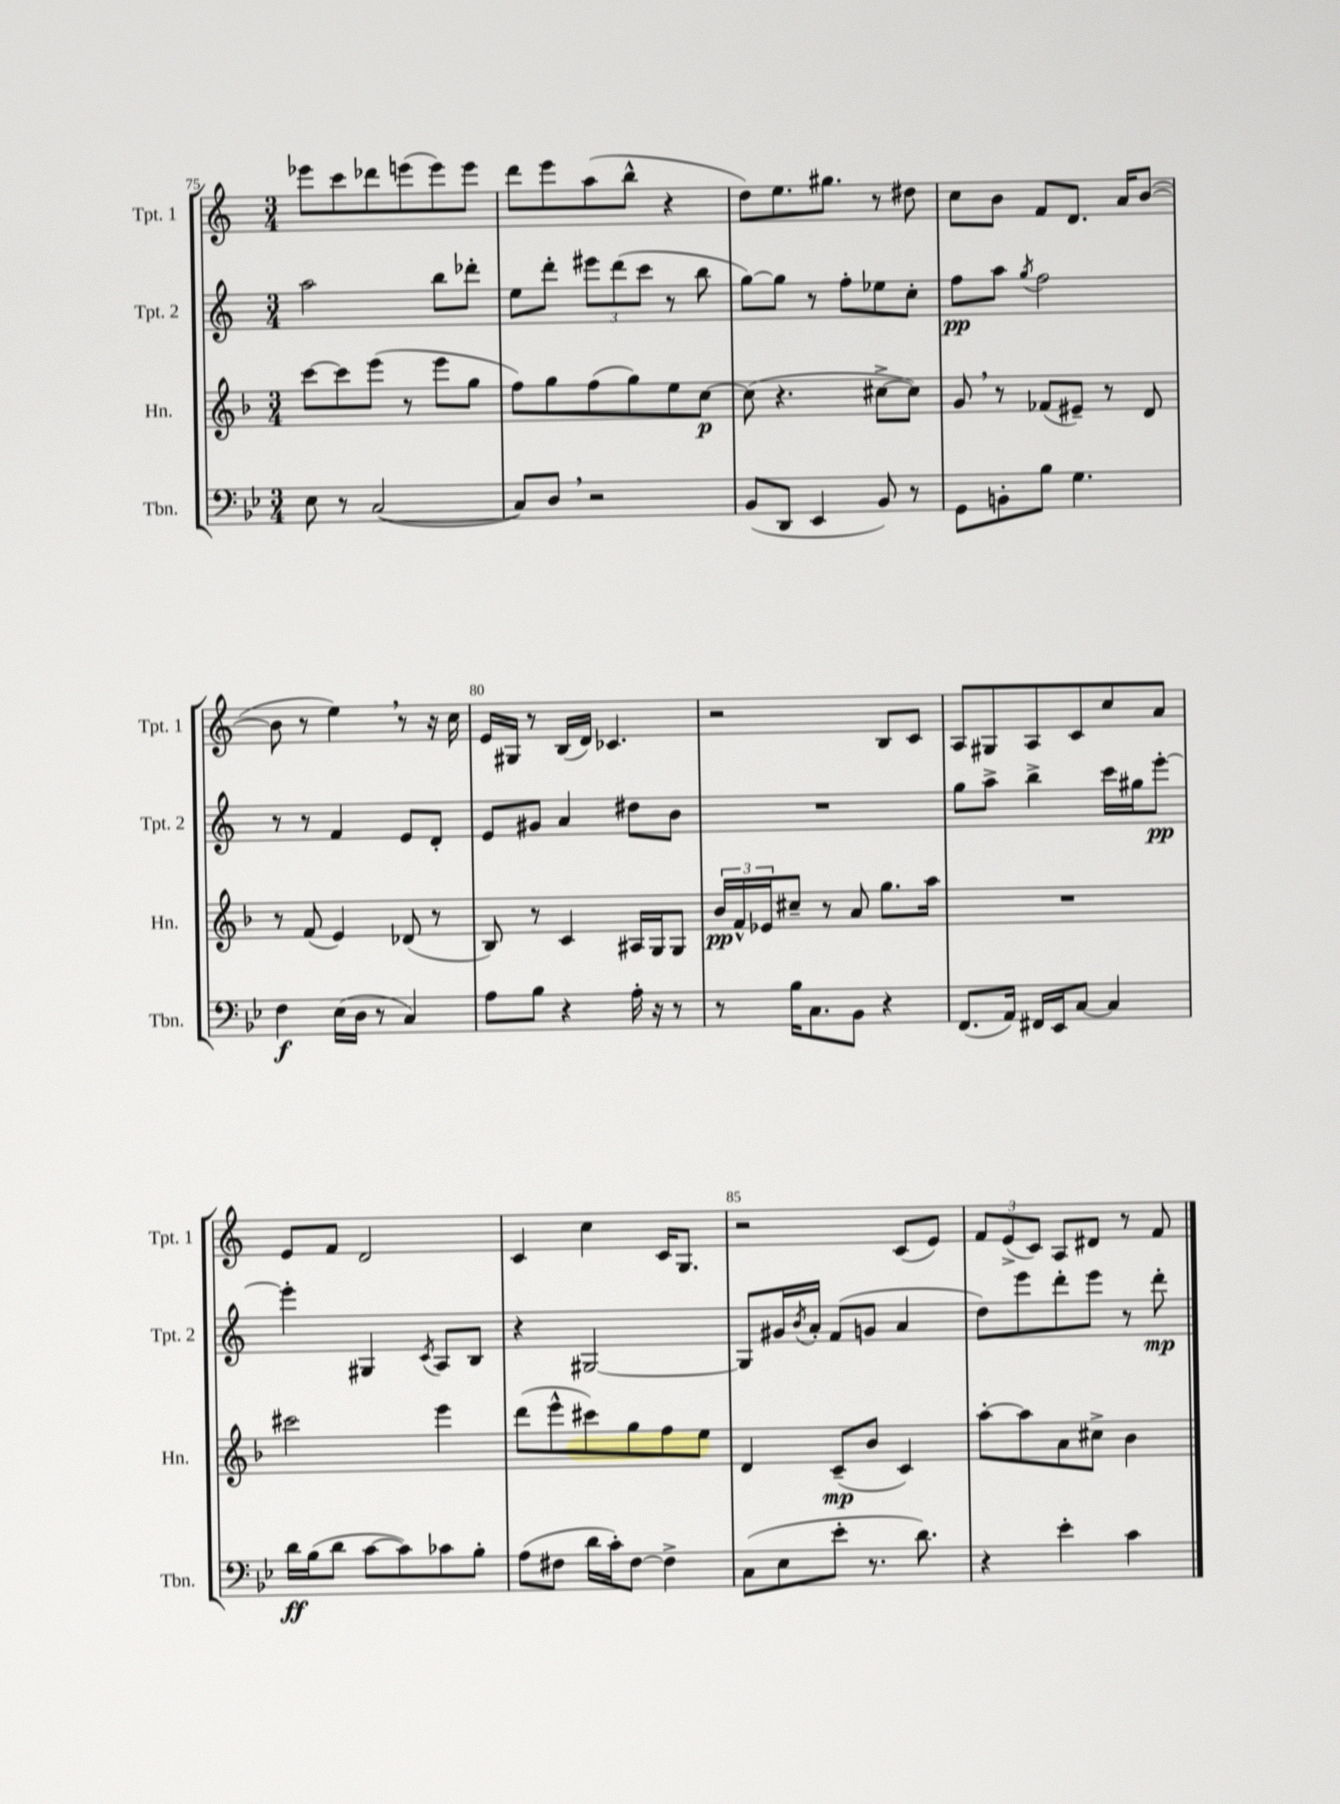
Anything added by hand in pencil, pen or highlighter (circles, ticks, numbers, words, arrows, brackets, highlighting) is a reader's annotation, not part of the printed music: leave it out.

**kern	**kern	**kern	**kern
*staff4	*staff3	*staff2	*staff1
*clefF4	*clefG2	*clefG2	*clefG2
*k[b-e-]	*k[b-]	*k[]	*k[]
*M3/4	*M3/4	*M3/4	*M3/4
8E-\	[8ccc\L	2aa\	8eee-\L
8r	8ccc\]	.	8ccc\
([2C/	(8eee\J	.	8ddd-\
.	8r	.	(8eee\
.	8eee\L	8bb\L	8eee\)
.	8gg\J	8ddd-'\J	8eee\J
=	=	=	=
8C/]L)	8ff\L)	8ee\L	8ddd\L
8D/J	8gg\	8ddd'\J	8eee\
2r	(8ff\	12eee#\L	(8aa\
.	.	(12ddd\	.
.	8gg\)	.	8bb^^\J
.	.	12ccc\J	.
.	8ee\	8r	4r
.	[8cc\J	8bb\	.
=	=	=	=
(8BB-/L	(8cc\]	[8gg\L)	8dd\L)
8DD/J	4.r	8gg\]J	8.ee\
4EE-/	.	8r	.
.	.	.	8.gg#\J
.	.	8ff'\L	.
8BB-/)	[8cc#^\L	8ee-\	8r
8r	8cc#\]J)	8cc'\J	8dd#\
=	=	=	=
8GG\L	8g/	8ff\L	8cc\L
8BB'\	8r	8aa\J	8b\J
.	.	8qgg/	.
8B-\J	(8f-/L	2ff\	8f/L
4.G\	8e#~/J)	.	8.d/J
.	8r	.	.
.	.	.	16a/LK
.	8d/	.	([8b/J
=	=	=	=
4F\	8r	8r	8b\]
.	(8f/	8r	8r
(16E-\LL	4e/)	4f/	4ee\)
16D\JJ	.	.	.
8r	.	.	.
4C/)	(8d-/	8e/L	8r
.	8r	8d'/J	16r
.	.	.	16cc\
=	=	=	=
8A\L	8B-/)	8e/L	16e/LL
.	.	.	16G#/JJ
8B-\J	8r	8g#/J	8r
4r	4c/	4a/	(16B/LL
.	.	.	16d/JJ)
.	.	.	4.c-/
16A'\	16A#/LL	8dd#\L	.
16r	16G/J	.	.
8r	8G/J	8b\J	.
=	=	=	=
8r	24b-/LL	2.r	2r
.	24f^^/	.	.
.	24e-/J	.	.
16B-\LK	8cc#~/J	.	.
8.C\	.	.	.
.	8r	.	.
8BB-\J	8a/	.	.
4r	8.gg\L	.	8B/L
.	.	.	8c/J
.	16aa\Jk	.	.
=	=	=	=
(8.FF/L	2.r	8gg\L	8A/L
.	.	8aa^\J	8G#/
16AA/Jk)	.	.	.
16FF#/LL	.	4bb^\	8A/
16EE-/J	.	.	.
[8C/J	.	.	8c/
4C/]	.	16ccc\LL	8cc/
.	.	16gg#\J	.
.	.	[8eee'\J	8a/J
=	=	=	=
16d\LL	2ccc#\	4eee'\]	8e/L
(16B-\J	.	.	.
8d\J	.	.	8f/J
[8c\L	.	4G#/	2d/
8c\])	.	.	.
.	.	8qc/	.
8c-\	4eee\	8A/L	.
8B-'\J	.	8B/J	.
=	=	=	=
(8A\L	(8ddd\L	4r	4c/
8F#\J	8eee^^\	.	.
16d\LL	8ccc#\)	[2G#/	4cc\
16c'\J)	.	.	.
[8F#\J	8gg\	.	.
4F#^\]	8ff\	.	16c/LK
.	.	.	8.G/J
.	8ee\J	.	.
=	=	=	=
(8C\L	4d/	8G#/]L	2r
8E-\	.	16g#/L	.
.	.	8qb/	.
.	.	16a'/JJ	.
8e-'\J	(8c~/L	(8f/L	.
8.r	8b-/J	8g/J	.
.	4c/)	4a/	(8c/L
8.d\)	.	.	.
.	.	.	8e/J)
=	=	=	=
4r	[8aa'\L	8dd\L)	12f/L
.	.	.	(12e^/
.	8aa\]	8eee\	.
.	.	.	12c/J)
4e-'\	8a\	8ddd'\	8A/L
.	8cc#^\J	8eee\J	8d#/J
4c\	4b-\	8r	8r
.	.	8ddd'\	8f/
==	==	==	==
*-	*-	*-	*-
